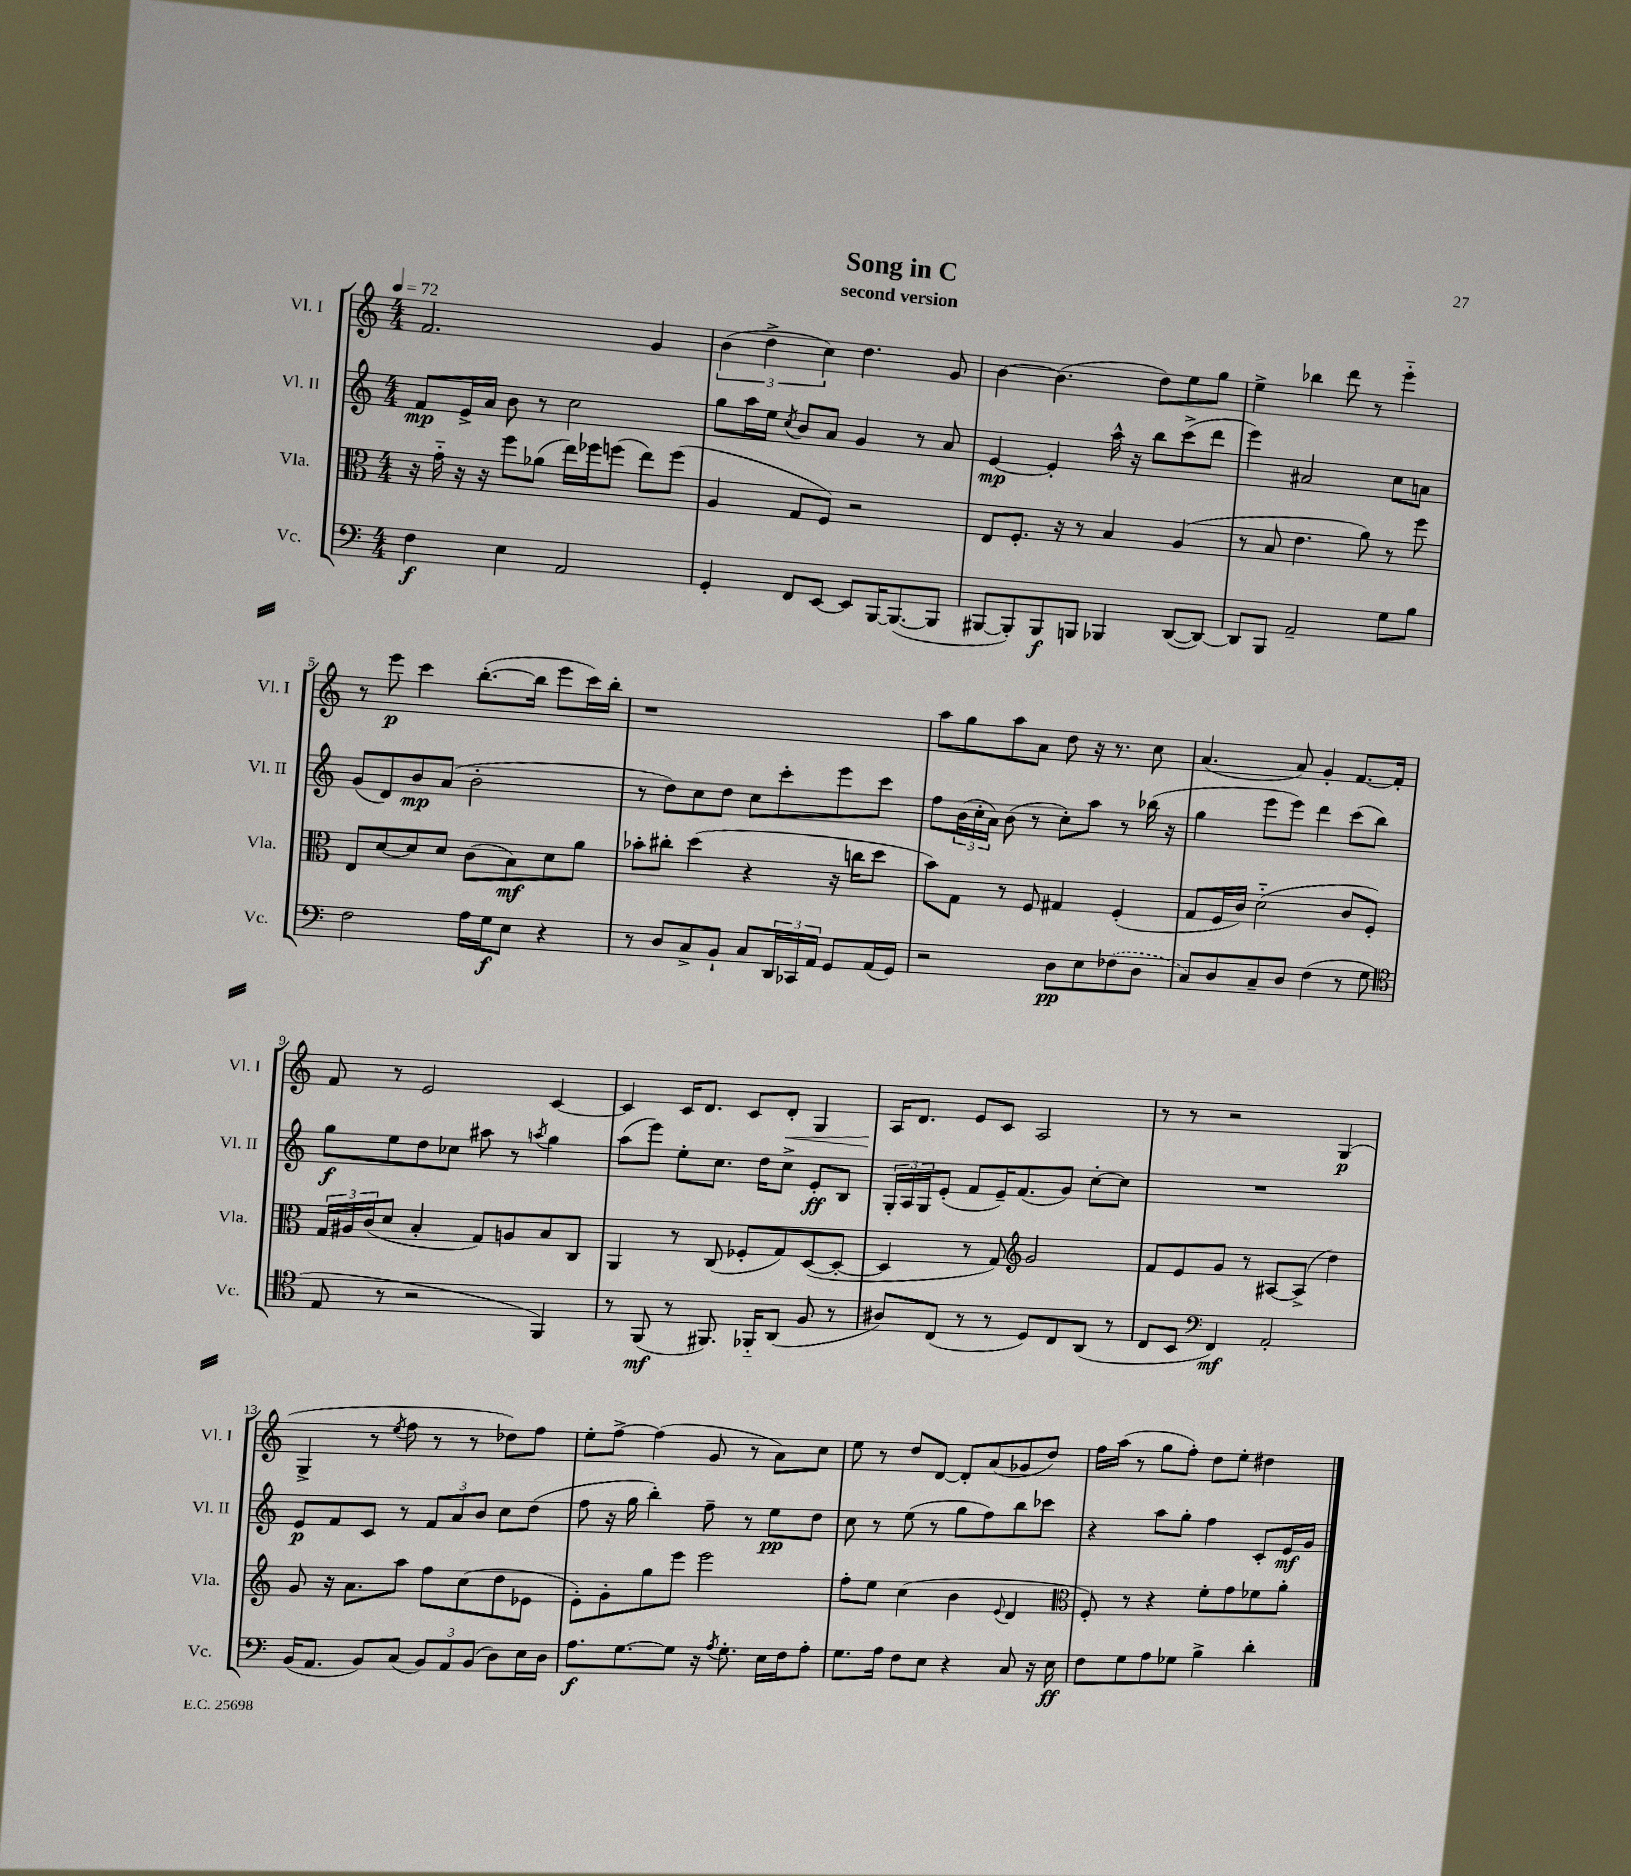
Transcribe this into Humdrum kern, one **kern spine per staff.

**kern	**kern	**kern	**kern
*staff4	*staff3	*staff2	*staff1
*clefF4	*clefC3	*clefG2	*clefG2
*k[]	*k[]	*k[]	*k[]
*M4/4	*M4/4	*M4/4	*M4/4
*MM72	*MM72	*MM72	*MM72
4F\	16r	8f/L	2.f/
.	16g'~\	.	.
.	16r	16e^/L	.
.	16r	16a/JJ	.
4E\	8ff\L	8b\	.
.	(8a-\J	8r	.
2AA/	16ee\LL)	2cc\	.
.	16ff-\J	.	.
.	(8ff\J	.	.
.	8ee\L)	.	4g/
.	(8ff\J	.	.
=	=	=	=
4GG'/	4A/	8gg\L	(6b\
.	.	16aa\L	.
.	.	.	6dd^\
.	.	16ee\JJ	.
.	.	8qcc/	.
8FF/L	8G/L	8b/L	.
.	.	.	6cc\)
[8EE/J	8F/J)	8a/J	.
8EE/]L	2r	4g/	4.dd\
[16BBB/K	.	.	.
(8.BBB/_	.	.	.
.	.	8r	.
8BBB/]J	.	8a/	8g/
=	=	=	=
[8BBB#/L	8E/L	[4e/	[4b\
8BBB#'/])	8.F'/J	.	.
8BBB#/	.	4e'/]	(4.b\]
.	16r	.	.
8BBB/J	8r	.	.
4BBB-/	4B/	16aa^^\	.
.	.	16r	.
.	.	8bb\L	8dd\L)
([8DD/L	(4A/	(8ccc^\	8ee\
8DD/_J)	.	8ddd\J	8gg\J
=	=	=	=
8DD/]L	8r	4eee\)	4ee^\
8BBB/J	8B/	.	.
2AA~/	4.e\	2a#/	4bb-\
.	.	.	8ddd\
.	8a\)	.	8r
8G\L	8r	8cc\L	4eee'~\
8B\J	8ff\	8a\J	.
=	=	=	=
2F\	8E/L	(8g/L	8r
.	[8d/	8d/)	8eee\
.	8d/]	8b/	4ccc\
.	8d/J	(8a/J	.
16A\LL	(8c\L	2b'\	([8.bb'\L
16G\J	.	.	.
8E\J	8B\)	.	.
.	.	.	16bb\]Jk
4r	8d\	.	8eee\L
.	8a\J	.	16ccc\L)
.	.	.	16bb'\JJ
=	=	=	=
8r	8b-'\L	8r	1r
8D/L	8cc#'\J	8dd\L)	.
8C^/	(4dd\	8cc\	.
8BB`/J	.	8dd\J	.
8C/L	4r	8cc\L	.
24DD/L	.	8ccc'\	.
24CC-/	.	.	.
24AA/JJ	.	.	.
8GG/L	16r	8eee\	.
.	16cc\LK	.	.
(16AA/L	8dd\J	8ccc\J	.
16GG/JJ)	.	.	.
=	=	=	=
2r	8b\L)	8ff\L	8aa\L
.	8G\J	(24b\L	8gg\
.	.	24cc'\	.
.	.	24a\JJ)	.
.	8r	(8b\	8aa\
.	8F/	8r	8a\J
8D\L	4G#/	8cc'\L)	8dd\
8E\	.	8aa\J	16r
.	.	.	8.r
(8F-\	(4F'/	8r	.
8D\J	.	(16bb-\	8cc\
.	.	16r	.
=	=	=	=
8C/L)	8G/L	4gg\	(4.a/
8D/	16F/L	.	.
.	16c/JJ)	.	.
8C~/	(2d'~\	8eee\L	.
8D/J	.	8eee\J)	8a/)
(4F\	.	4ddd\	4g'/
8r	8c/L	(8ccc\L	[8.f/L
8G\	8F'/J)	8bb\J)	.
.	.	.	16f'/]Jk
=	=	=	=
*clefC4	*	*	*
8E/	24G/LL	8gg\L	8f/
.	24A#/	.	.
.	(24c/J	.	.
8r	8d/J	8ee\	8r
2r	4B'/	8dd\	2e/
.	.	8cc-\J	.
.	8G/L)	8aa#\	.
.	8A/	8r	.
.	.	8qaa/	.
4FF/)	8B/	4gg\	[4c/
.	8C/J	.	.
=	=	=	=
8r	4AA/	(8aa\L	4c/]
(8FF/	.	8eee\J)	.
8r	8r	8ee'\L	16c/LK
.	.	.	8.d/J
8.FF#/)	(8C/	8.cc\J	.
.	8F-'/L	.	8c/L
16FF-'~/LK	.	16dd\LK	.
(8AA/J	8G/)	8cc^\J	8d'/J
8F/	([8D/	8e'/L	4G/
8r	8D'/_J	8B/J	.
=	=	=	=
8A#/L)	4D/]	24G'/LL	16A/LK
.	.	24A/	.
.	.	.	8.d/J
.	.	24G/J	.
(8C/J	.	(8e'/J	.
8r	8r	8f/L	8e/L
8r	8G/)	16e~/K)	8c/J
.	.	(8.f/	.
*	*clefG2	*	*
8D/L)	2g/	.	2A/
8C/	.	8g/J)	.
(8AA/J	.	[8cc'\L	.
8r	.	8cc\]J	.
=	=	=	=
8C/L	8f/L	1r	8r
8BB/J	8e/	.	8r
*clefF4	*	*	*
4FF/)	8g/J	.	2r
.	8r	.	.
2AA'/	[8A#/L	.	.
.	(8A#^/]J	.	.
.	4dd\)	.	(4G/
=	=	=	=
(16BB/LK	8g/	8e/L	4G^/
8.AA/J	.	.	.
.	16r	8f/	.
.	8.a\L	.	.
8BB/L)	.	8c/J	8r
.	.	.	8qee/
(8C/J	8aa\J	8r	8ff\
12BB/L)	8ff\L	12f/L	8r
12AA/	.	12a/	.
.	(8cc\	.	8r
(12BB/J	.	12b/J	.
8D\L)	8dd\	8cc\L	8dd-\L)
16E\L	8e-\J	(8dd\J	8ff\J
16D\JJ	.	.	.
=	=	=	=
8.A\L	8e'\L)	8ff\	8ee'\L
.	8g'\	16r	[8ff^\J
[8.G\	.	16gg\	.
.	8gg\	4bb'\)	(4ff\]
8G\]J	8eee\J	.	.
16r	2eee\	8ff~\	8g/
8qA/	.	.	.
8.G'\	.	.	.
.	.	8r	8r
16E\LL	.	8ee\L	8a\L)
16F\J	.	.	.
8A'\J	.	8dd\J	8cc\J
=	=	=	=
8.G\L	8ff'\L	8cc\	8ee\
.	8ee\J	8r	8r
16A\Jk	.	.	.
8F\L	(4cc\	(8ee\	8dd/L
8E\J	.	8r	[8d/J
4r	4b\	8gg\L	8d'/]L
.	.	8ff\)	(8a/
.	8qqe/	.	.
8C/	4d/	8bb\	8g-/
16r	.	8ccc-\J	8dd/J)
16E\	.	.	.
=	=	=	=
*	*clefC3	*	*
8F\L	8F'/)	4r	16ff\LL
.	.	.	(16aa\JJ
8G\	8r	.	8r
8A\	4r	8aa\L	8gg\L
8G-\J	.	8gg'\J	8ff'\J)
4B^\	8f'\L	4ff\	8dd\L
.	8g\	.	8ee'\J
4d'\	8f-\	8c'/L	4dd#\
.	8a'\J	16e/L	.
.	.	16g/JJ	.
==	==	==	==
*-	*-	*-	*-
